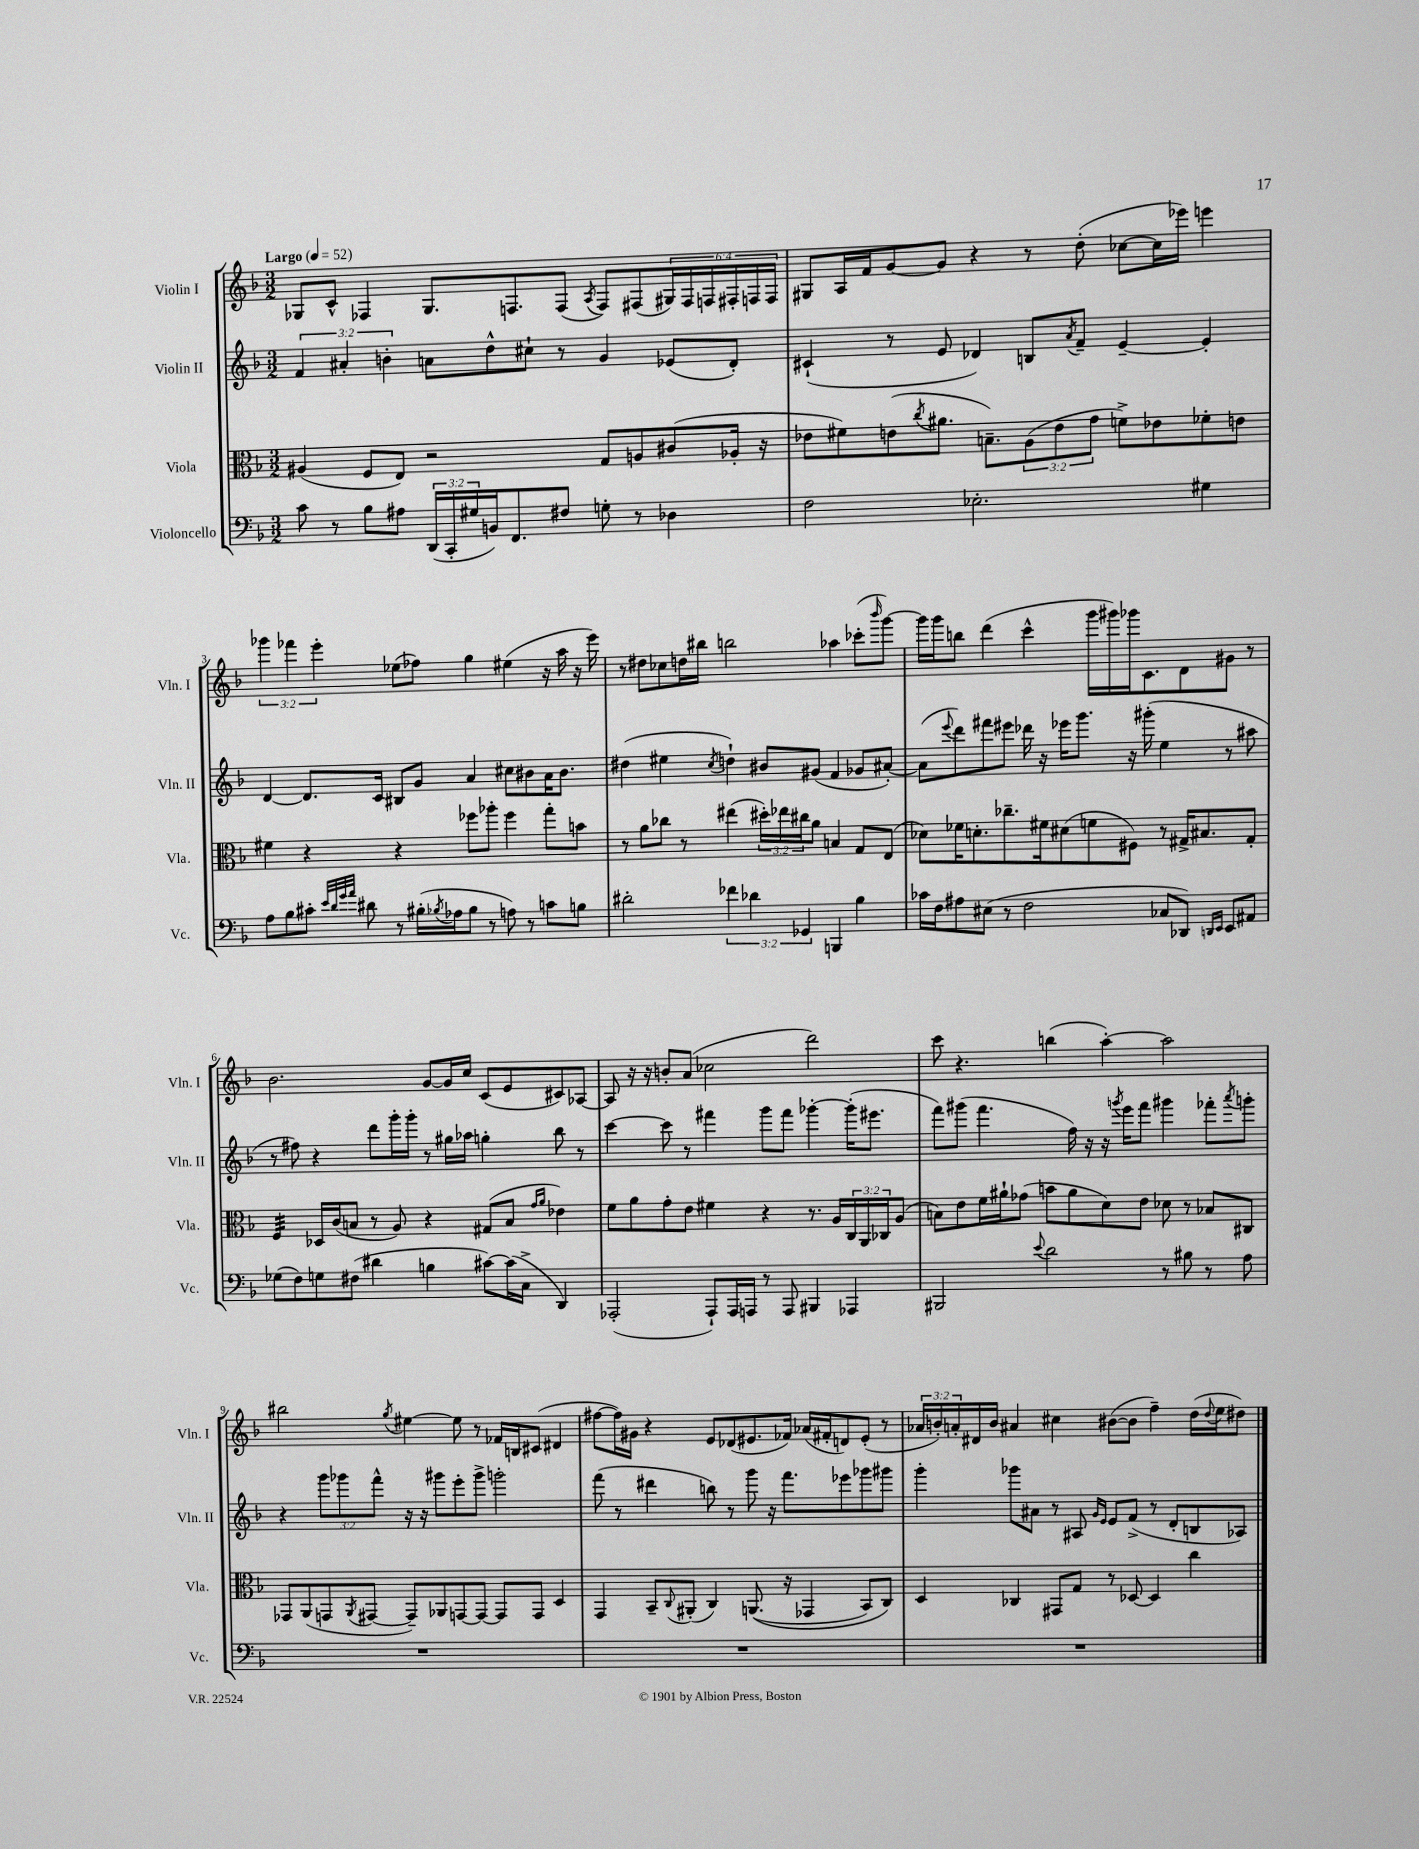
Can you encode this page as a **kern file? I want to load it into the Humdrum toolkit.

**kern	**kern	**kern	**kern
*staff4	*staff3	*staff2	*staff1
*clefF4	*clefC3	*clefG2	*clefG2
*k[b-]	*k[b-]	*k[b-]	*k[b-]
*M3/2	*M3/2	*M3/2	*M3/2
*MM52	*MM52	*MM52	*MM52
8c\	(4A#/	6f/	8G-/L
8r	.	.	8c^^/J
.	.	6a#'/	.
8B-\L	8F/L	.	4F-/
.	.	6b'\	.
8A#\J	8E/J)	.	.
(24DD/LL	2r	8a\L	8.G-/L
24CC'/	.	.	.
24G#/	.	.	.
16BB/J)	.	8dd^^\	.
8.FF/	.	.	8.F/
.	.	8cc#`\J	.
8F#/J	.	8r	(8F/J
.	.	.	8qA/
8G'\	8G/L	4g/	8F/L)
8r	8A/	.	(8F#/
4D-\	(8c#/	(8e-/L	24G#/L)
.	.	.	24F#/
.	.	.	24F/
.	16A-'/Jk	8d'/J)	24F#'/
.	.	.	24F/
.	16r	.	.
.	.	.	24F/JJ
=	=	=	=
2F\	8e-\L	(4c#`/	8G#/L
.	8f#\)	.	16A/L
.	.	.	16f/J
.	(8e\	8r	[8g/
.	8qcc/	.	.
.	8.a#\J	8e/	8g/]J
2.E-'\	.	4d-/)	4r
.	8.B~\L)	.	.
.	(12A\	8B/L	8r
.	12e\	.	.
.	.	8qa/	.
.	.	8f~/J	(8dd'\
.	12g\J	.	.
.	8f^\L)	[4e~/	[8cc-\L
.	8e-\	.	16cc-\]L
.	.	.	16eee-\JJ)
4G#\	8f-'\	4e'/]	4eee\
.	8e\J	.	.
=	=	=	=
8A\L	4f#\	[4d/	6ggg-\
8B-\	.	.	.
.	.	.	6fff-\
8c#'\J	4r	8.d/]L	.
.	.	.	6eee'\
32qqe/LLL	.	.	.
32qqd/	.	.	.
32qqg/	.	.	.
32qqa/JJJ	.	.	.
8d#\	.	.	.
.	.	16c/Jk	.
8r	4r	8B#/L	(8ee-\L
(16B#'\LL	.	8g/J	8ff-\J)
8qB-/	.	.	.
16A-\J	.	.	.
8B-\J	8ff-\L	4a/	4gg\
8r	8aa-'\J	.	.
8A\)	4ff-\	8cc#\L	(4ee#\
8r	.	8b#\	.
8c\L	8gg'\L	16a\K	16r
.	.	8.b#\J	16aa\
8B\J	8b\J	.	16r
.	.	.	16eee\)
=	=	=	=
2d#'\	8r	(4dd#\	8r
.	8a\L	.	8dd#\L
.	8cc-\J	4ee#\	8cc-\
.	8r	.	16dd\L
.	.	.	16bb#\JJ
.	.	8qcc/	.
6f-\	(4ee#\	4dd`\)	2bb\
6d-\	.	.	.
.	24dd#'\LL)	8b#/L	.
.	24ee-\	.	.
6GG-/	24cc#\J	.	.
.	8a\J	(8g#/J	.
4BBB/	4B/	4f/	4aa-\
4B-\	8G/L	8g-/L	(8ccc-'\L
.	.	.	16qqbbb-/
.	(8E/J	[8a#'/J)	[8ggg\J)
=	=	=	=
16c-\LL	8d-\L)	(8a#\]L	16ggg\]LL
16F\J	.	.	16ggg\J
.	.	8qqeee/	.
8A#\	16f-\K	8ddd\)	8bb\J
.	8.d'\	.	.
(8E#\J	.	8fff#\	(4ddd\
8r	8.cc-~\	8eee#\J	.
2F\	.	16ddd-\	4ccc^^\
.	16f#\k	16r	.
.	(8d#\	16eee-\LK	.
.	.	8.ggg\J	.
.	8f\	.	16ggg\LL
.	.	.	16ggg#\)
.	8F#\J)	16r	16ggg-\J
.	.	(16ggg#'\	8.c\
8C-/L	8r	4ee\	.
8DD-/J)	16G#^/LK	.	8d\
.	8.B#/	.	.
16qqDD/LL	.	.	.
16qqEE/JJ	.	.	.
8EE/L	.	8r	8g#\J
8AA#/J	8G#'/J	8aa#\	8r
=	=	=	=
(8G-\L	4F/	8r	2.b-\
8F\)	.	8ff#\)	.
8G\	16D-/LL	4r	.
.	(16c/J	.	.
(8F#\J	8B/J	.	.
4d#\	8r	8ddd\L	.
.	8A/)	16ggg'\L	.
.	.	16ggg'\JJ	.
4B\	4r	8r	[8g/L
.	.	16gg#\LL	16g/]L
.	.	16aa-\JJ	16cc/JJ
[8c#\L)	(8G#/L	4gg'\	(8c/L
(16c#\]L	8B/J	.	8e/
16C^\JJ	.	.	.
.	16qqg/LL	.	.
.	16qqa/JJ	.	.
4DD/)	4e-\)	8bb-\	8c#/)
.	.	8r	[8A-/J
=	=	=	=
(2AAA-'/	8f\L	[4ccc\	8A-/]
.	8a\	.	16r
.	.	.	16r
.	8g'\	8ccc\]	8b'/L
.	8e\J	8r	(8a/J
8AAA-`/L)	4f#\	4fff#\	2cc-\
16AAA-/L	.	.	.
16AAA/JJ	.	.	.
8r	4r	8ggg\L	.
8AAA/	.	8fff#\J	.
4BBB#/	8.r	[4ggg-'\	2ddd\)
.	16A/LL	.	.
4AAA-/	24C/	(16ggg-'\]LK	.
.	24AA/	.	.
.	.	8.eee#\J	.
.	24C-/J	.	.
.	(8A/J	.	.
=	=	=	=
2BBB#/	8B\L)	8fff\L)	8ccc\
.	8e\	(8ggg#\J	4.r
.	16f\L	4.fff\	.
.	16a#`\J	.	.
.	(8g-\J	.	.
8qqe/	.	.	.
2d\	8b\L	.	(4bb\
.	8a#\	16ff\)	.
.	.	16r	.
.	8d\)	16r	[4aa'\)
.	.	8qggg/	.
.	.	16eee\LK	.
.	8e\J	8fff\J	.
8r	8d-\	4ggg#\	2aa\]
8B#\	8r	.	.
8r	8B-/L	8fff-'\L	.
.	.	8qaaa/	.
8A\	8C#/J	8ggg'\J	.
=	=	=	=
1.r	8GG-/L	4r	2bb#\
.	(8AA/	.	.
.	8GG/	12ggg\L	.
.	.	12ggg-\	.
.	8qAA/	.	.
.	[8GG#/J	.	.
.	.	12fff^^\J	.
.	.	.	8qgg/
.	8GG#~/]L)	16r	[4ee#\
.	.	16r	.
.	8AA-/	8ggg#\L	.
.	[8GG/	8eee'\	8ee#\]
.	8GG/_J	8ggg#^\J	8r
.	8GG/]L	2ggg'\	16f-/LL
.	.	.	16B/J
.	8GG/J	.	(8c#/J
.	4D/	.	4d#/
=	=	=	=
1.r	4GG/	(8fff\	[8ff#\L
.	.	8r	16ff#\]L)
.	.	.	16g#\JJ
.	8BB-~/L	4ddd#\	4r
.	8qqC/	.	.
.	(8AA#'/J	.	.
.	4C/)	8bb\)	8e/L
.	.	8r	(8d-/
.	&((8.AA/	8ggg\	8.e#/
.	.	16r	.
.	16r	8.fff\L	16f-/Jk)
.	4GG-/	.	(16a-/LL
.	.	.	16f#'/J
.	.	8eee-\	8d/)
.	8BB-/L)	8ggg-\	(8e#'/J
.	8C/J&)	8ggg#\J	8r
=	=	=	=
1.r	4D/	4ggg'\	24a-/LL
.	.	.	24b'/)
.	.	.	24a'/
.	.	.	16d#/
.	.	.	16b/JJ
.	4C-/	8ggg-\L	4a#/
.	.	8a#\J	.
.	8GG#/L	8r	4cc#\
.	8G/J	8A#/	.
.	.	16qqg/LL	.
.	.	16qqe/JJ	.
.	8r	8e/L	([8b#\L
.	[8D-/	(8f^/J	8b#\]J
.	4D-/]	8r	4ff~\)
.	.	8d'/L	.
.	4cc\	8B/	(16dd\LL
.	.	.	8qqdd/
.	.	.	16ee\J
.	.	8A-/J)	8dd#\J)
==	==	==	==
*-	*-	*-	*-
